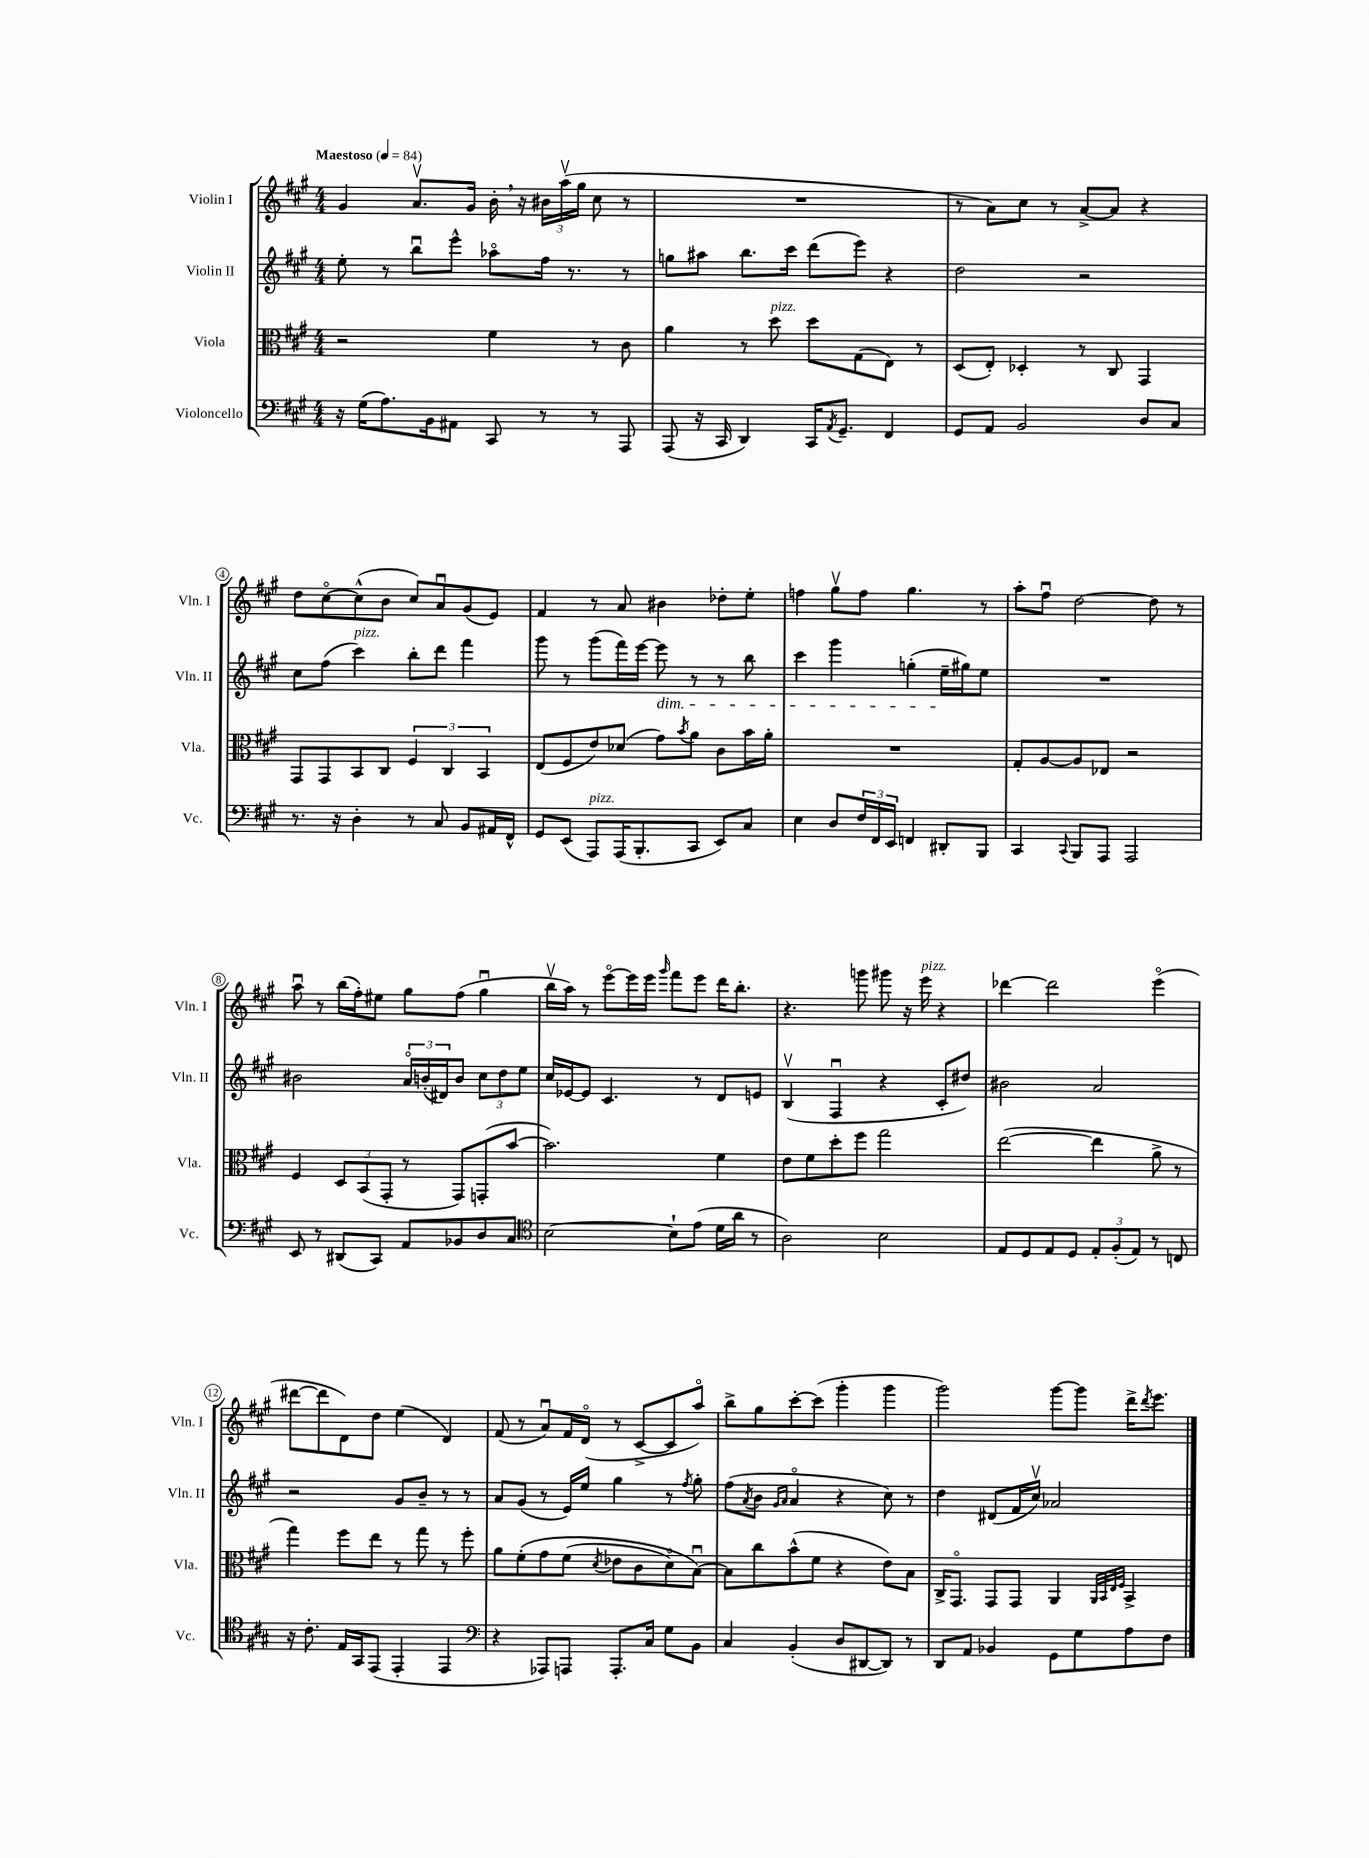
<<
\new StaffGroup <<
\new Staff = "s0" \with { instrumentName = "Violin I" shortInstrumentName = "Vln. I" } {
    \clef treble \key a \major \numericTimeSignature \time 4/4 \tempo "Maestoso" 4 = 84
    gis'4 a'8.\upbow gis'16 b'16-. \breathe r16 \tuplet 3/2 { bis'16 a''16\upbow( gis''16 } cis''8 r8 |
    R1 |
    r8 a'8) cis''8 r8 a'8~-> a'8 r4 |
    d''8 cis''8~\flageolet cis''8-^( b'8 cis''8) a'8\downbow gis'8( e'8) |
    fis'4 r8 a'8 bis'4 des''8-. e''8-. |
    f''4 gis''8\upbow f''8 gis''4. r8 |
    a''8-. fis''8\downbow d''2~ d''8 r8 |
    a''8\downbow r8 b''16( fis''16-.) eis''8 gis''8 fis''8( gis''4\downbow |
    b''16\upbow a''16) r8 e'''8~\flageolet e'''16 e'''16 \grace { gis'''16 } fis'''8 e'''8 d'''16 b''8.-. |
    r4. g'''8 gis'''8 r16 e'''16^\markup { \italic "pizz." } r4 |
    des'''4~ des'''2 e'''4\flageolet( |
    dis'''8~ dis'''8 d'8) d''8 e''4( d'4) |
    fis'8( r8 a'8\downbow) fis'16 d'16\flageolet( r8 cis'8~-> cis'8 a''8\flageolet) |
    b''8-> gis''8 cis'''8~-. cis'''8( gis'''4-. gis'''4 |
    gis'''2) gis'''8~ gis'''8 d'''16-> \acciaccatura { d'''8 } e'''8. \bar "|." |
}
\new Staff = "s1" \with { instrumentName = "Violin II" shortInstrumentName = "Vln. II" } {
    \clef treble \key a \major \numericTimeSignature \time 4/4
    e''8-. r8 b''8\downbow e'''8-^ aes''8\flageolet fis''16 r8. r8 |
    g''8 ais''8 b''8. cis'''16 d'''8( e'''8) r4 |
    d''2 r2 |
    cis''8 fis''8( cis'''4^\markup { \italic "pizz." }) b''8-. d'''8 fis'''4 |
    gis'''8 r8 gis'''8( fis'''16) e'''16~ e'''8\dim r8 r8 b''8 |
    cis'''4 gis'''4 g''4-.( e''16--\! gis''16) e''8 |
    R1 |
    bis'2 \tuplet 3/2 { a'16\flageolet b'16-.( dis'16) } b'8 \tuplet 3/2 { cis''8 d''8 e''8 } |
    cis''16 ees'16~ ees'8 cis'4. r8 d'8 e'8 |
    b4\upbow( fis4\downbow r4 cis'8-. dis''8) |
    bis'2 a'2 |
    r2 gis'8 b'8-- r8 r8 |
    a'8 gis'8( r8 e'16) e''16 gis''4 r8 \acciaccatura { fis''8 } gis''8-. |
    fis''8( \acciaccatura { a'8 } b'8 \grace { gis'16 a'16 } a'4\flageolet r4 cis''8) r8 |
    d''4 dis'8( fis'16 cis''16\upbow) aes'2 \bar "|." |
}
\new Staff = "s2" \with { instrumentName = "Viola" shortInstrumentName = "Vla." } {
    \clef alto \key a \major \numericTimeSignature \time 4/4
    r2 fis'4 r8 cis'8 |
    a'4 r8 d''8^\markup { \italic "pizz." } d''8 gis8( e8) r8 |
    d8( e8-.) des4-. r8 cis8 gis,4 |
    gis,8 gis,8 b,8 cis8 \tuplet 3/2 { fis4 cis4 b,4 } |
    e8( fis8 e'8) des'8( gis'8) \acciaccatura { b'8 } a'8 cis'8 b'16 a'16-. |
    R1 |
    gis8-. a8~ a8 ees8 r2 |
    fis4 \tuplet 3/2 { d8 b,8( gis,8-. } r8 gis,8) g,8-.( b'8~ |
    b'2.) fis'4 |
    e'8 fis'8 d''8-. fis''8 gis''2 |
    e''2~( e''4 a'8-> r8 |
    gis''4) fis''8 e''8 r8 gis''8 r8 fis''8-. |
    a'8 fis'8-.\( gis'8 fis'8( \acciaccatura { d'8 } ees'8 cis'8 d'8\flageolet) b8~\downbow\) |
    b8 cis''8 b'8-^( fis'8 r4 e'8) b8 |
    cis16-> gis,8.\flageolet gis,8 gis,8 a,4 \grace { a,32 b,32 e32 fis32 } b,4-> \bar "|." |
}
\new Staff = "s3" \with { instrumentName = "Violoncello" shortInstrumentName = "Vc." } {
    \clef bass \key a \major \numericTimeSignature \time 4/4
    r16 gis16( a8.) b,16 ais,8 cis,8 r8 r8 a,,8 |
    a,,8( r16 cis,16 d,4) cis,16 \acciaccatura { a,8 } gis,8.-- fis,4 |
    gis,8 a,8 b,2 d8 cis8 |
    r8. r16 d4-. r8 cis8 b,8 ais,16 fis,16-^ |
    gis,8 e,8( a,,8^\markup { \italic "pizz." }) a,,16( b,,8.-. cis,8 e,8) cis8 |
    e4 d8 \tuplet 3/2 { fis16 fis,16 e,16 } f,4 dis,8-. b,,8 |
    cis,4 \appoggiatura { cis,8 } b,,8 a,,8 a,,2 |
    e,8 r8 dis,8( cis,8) a,8 bes,8 d8 cis8 |
    \clef tenor b2~ b8-! e'8( d'16 a'16 r8 |
    a2) b2 |
    e8 d8 e8 d8 \tuplet 3/2 { e8-. fis8-.( e8) } r8 c8 |
    r16 cis'8.-. e16 gis,16 e,8( e,4-. e,4 |
    \clef bass r4 aes,,8) a,,8 a,,8.-. cis16 gis8 b,8 |
    cis4 b,4-.( d8 dis,8~ dis,8) r8 |
    d,8 a,8 bes,4 gis,8 gis8 a8 fis8 \bar "|." |
}
>>
>>
\layout { \context { \Score \override BarNumber.stencil = #(make-stencil-circler 0.1 0.3 ly:text-interface::print) } }
